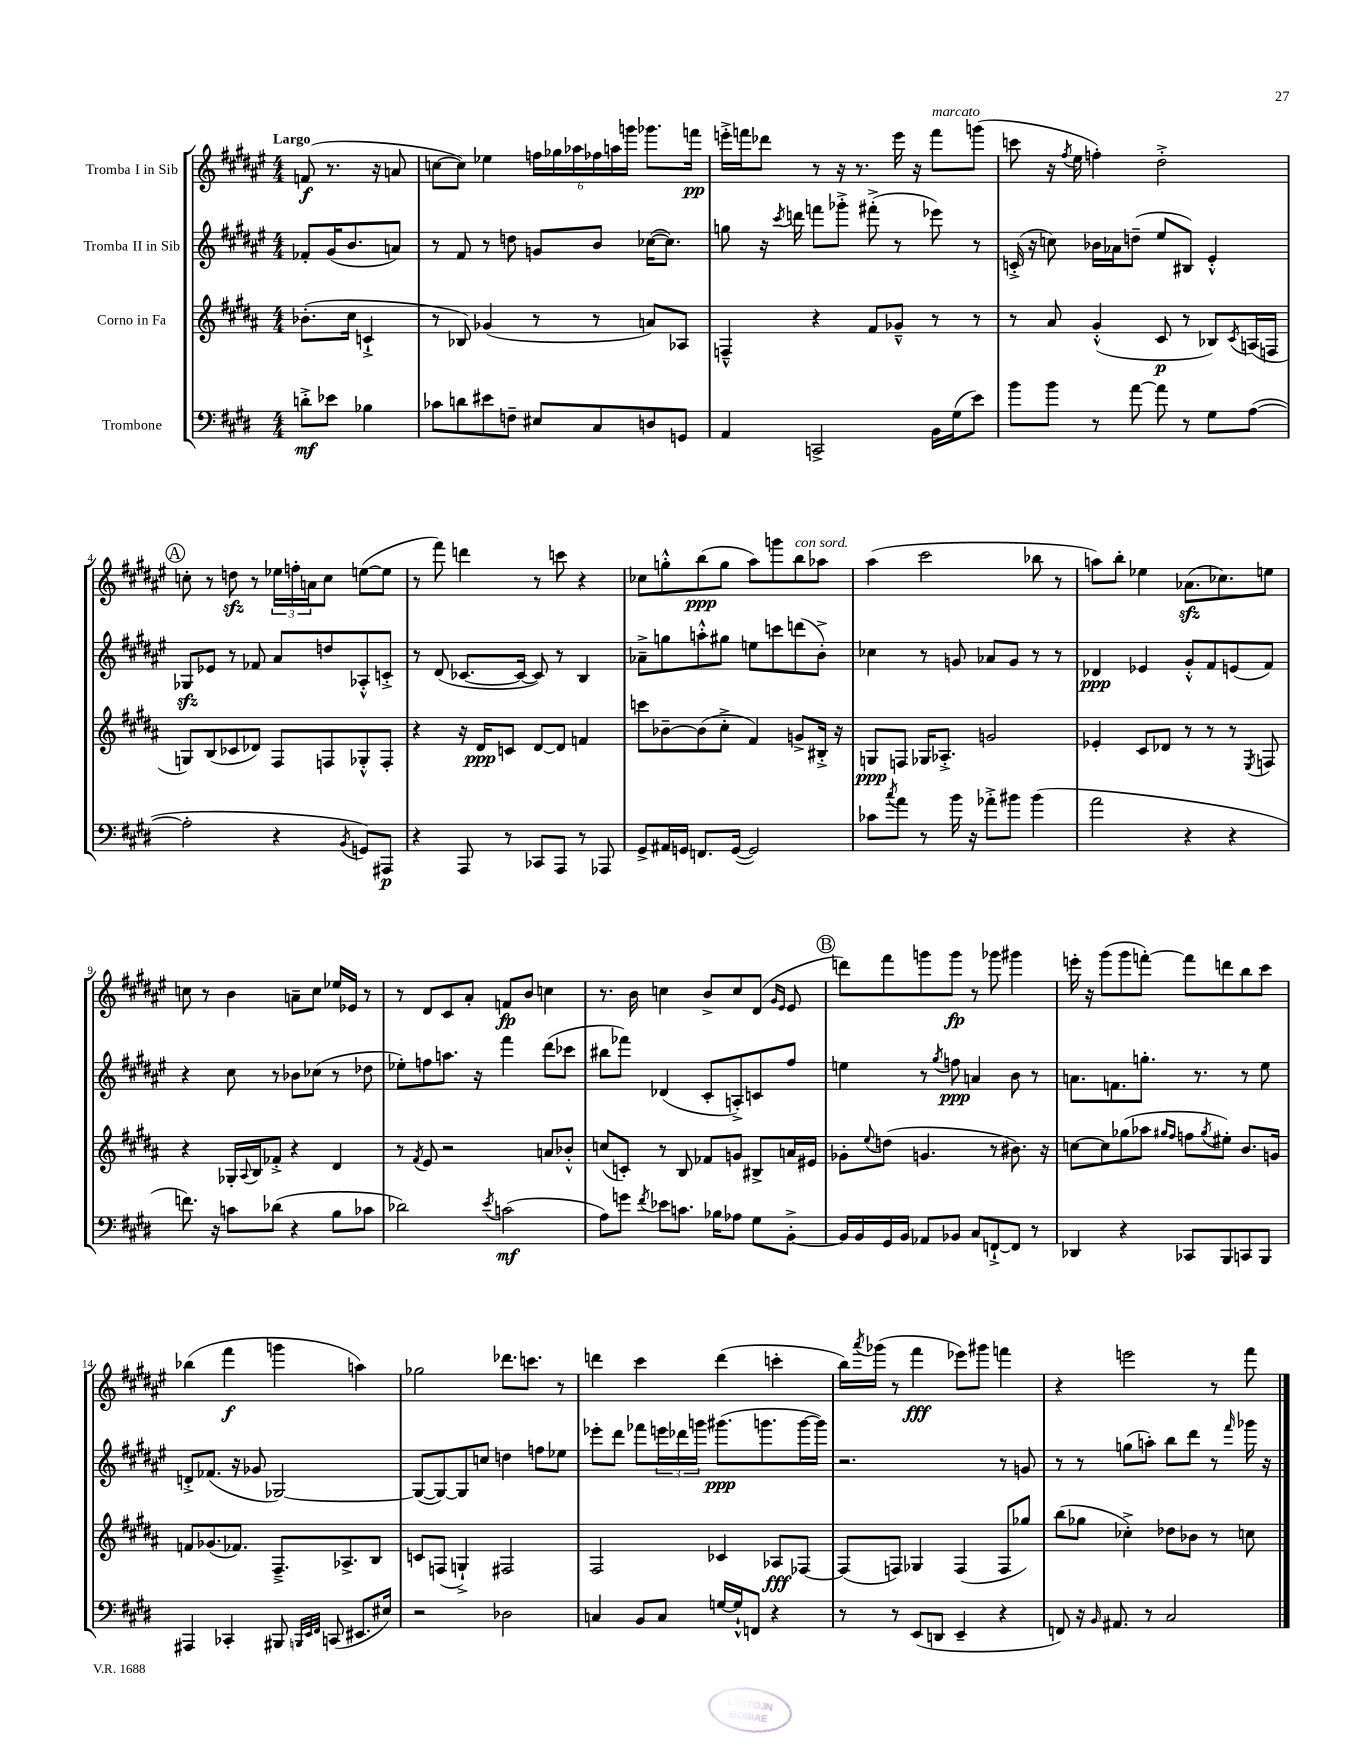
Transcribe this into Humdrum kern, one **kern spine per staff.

**kern	**kern	**kern	**kern
*staff4	*staff3	*staff2	*staff1
*clefF4	*clefG2	*clefG2	*clefG2
*k[f#c#g#d#]	*k[f#c#g#d#a#]	*k[f#c#g#d#a#e#]	*k[f#c#g#d#a#e#]
*M4/4	*M4/4	*M4/4	*M4/4
8d'^\L	(8.b-'\L	8f-'/L	(8f/
8e-\J	.	(16g#/K	8.r
.	16cc#\Jk	8.b/	.
4B-\	4c`^/	.	.
.	.	.	16r
.	.	8a/J)	8a/
=	=	=	=
8c-\L	8r	8r	[8cc\L
8d\	8B-/)	8f#/	8cc\]J)
8e#\	(4g-/	8r	4ee-\
8F~\J	.	8dd\	.
8E#/L	8r	8g/L	24ff\LL
.	.	.	24gg-\
.	.	.	24aa-\
8C#/	8r	8b/J	24ff-\
.	.	.	24aa\
.	.	.	24ggg\JJ
8D/	8a/L)	([16cc-\LK	8.ggg-\L
.	.	8.cc-\]J)	.
8GG/J	8A-/J	.	.
.	.	.	16fff\Jk
=	=	=	=
4AA/	4F~^^/	8gg\	16eee'^\LL
.	.	.	16fff\J
.	.	16r	8ddd-\J
.	.	8qccc#/	.
.	.	16ddd\	.
2CC^/	4r	8fff\L	8r
.	.	8ggg-'^\J	16r
.	.	.	8.r
.	8f#/L	(8fff#'^\	.
.	8g-~^^/J	8r	16eee\
.	.	.	16r
16BB\LL	8r	8eee-\)	8fff\L
(16G#\J	.	.	.
8e\J)	8r	8r	(8ggg\J
=	=	=	=
8b\L	8r	(16c'^/	8ccc\
.	.	16r	.
8b\J	8a#/	8cc\)	16r
.	.	.	8qff#/
.	.	.	16ee#\
8r	(4g#'^^/	16b-\LL	4ff'\)
.	.	16a-\J	.
[8a\	.	(8dd~\J	.
8a\]	8c#/	8ee#/L	2dd#'^\
8r	8r	8B#/J)	.
8G#\L	8B-/L)	4e#'^^/	.
.	8qc#/	.	.
([8A\J	(16A/L	.	.
.	16F/JJ	.	.
=	=	=	=
2A'\]	8G/L)	8G-/L	8cc'\
.	(8B/	8e-/J	8r
.	8c-/	8r	8dd\
.	8d-/J)	8f-/	8r
4r	8F#/L	8a#/L	24ee-\LL
.	.	.	24ff'\
.	.	.	24a\J
.	8F/	8dd/	8cc\J
8qBB/	.	.	.
8GG/L)	8G-'^^/	8A-'^^/	([8ee\L
8AAA#/J	8F'/J	8c'^/J	8ee\]J
=	=	=	=
4r	4r	8r	8r
.	.	(8d#/	8fff#\)
8AAA/	16r	[8.c-/L	4ddd\
.	16d#/LK	.	.
8r	8c/J	.	.
.	.	16c-/_Jk	.
8CC-/L	[8d#/L	8c-/])	8r
8AAA/J	8d#/]J	8r	8ccc\
8r	4f/	4B/	4r
8AAA-/	.	.	.
=	=	=	=
8GG#^/L	8ccc\L	8a-~^\L	8cc-\L
16AA#/L	[8b-~\	8gg\	8gg'^^\
16GG/JJ	.	.	.
8.FF/L	(8b-\]	8aa'^^\	(8bb\
.	8cc#'^\J	8gg#\J	8gg\J
([16GG/Jk	.	.	.
2GG/])	4f#/)	8ee\L	8aa#\L)
.	.	8ccc\	8ggg\
.	8g^/L	(8ddd\	8bb\
.	16B#'^/Jk	8b'^\J)	8aa-\J
.	16r	.	.
=	=	=	=
8c-\L	8G/L	4cc-\	(4aa#\
8qcc#/	.	.	.
8a\J	8F/J	.	.
8r	16G-/LK	8r	2ccc#\
.	8.A-'^/J	.	.
16b\	.	8g/	.
16r	.	.	.
8a-'^\L	2g/	8a-/L	.
8b#\J	.	8g/J	.
(4b#\	.	8r	8bb-\
.	.	8r	8r
=	=	=	=
2a\	4e-'/	4d-/	8aa\L)
.	.	.	8bb'\J
.	8c#/L	4e-/	4ee-\
.	8d-/J	.	.
4r	8r	8g#'^^/L	(8.a-\L
.	8r	8f#/	.
.	.	.	8.cc-\)
4r	8r	(8e/	.
.	8qE/	.	.
.	8F/	8f#/J)	8ee\J
=	=	=	=
8.f\)	4r	4r	8cc\
.	.	.	8r
16r	.	.	.
8c\L	16G-'/LL	8cc#\	4b\
.	8qqA#/	.	.
.	16B/J	.	.
(8d-\J	8f-'^/J	8r	.
4r	4r	8b-\L	8a~\L
.	.	(8cc-\J	8cc\J
8B\L	4d#/	8r	16ee-/LL
.	.	.	16e-/JJ
8c-\J	.	8dd-\	8r
=	=	=	=
2d-\)	8r	8ee-'\L)	8r
.	8qf#/	.	.
.	8e/	8ff\	8d#/L
.	2r	8.aa\J	8c#/
.	.	.	8a#'/J
.	.	16r	.
8qe/	.	.	.
(2c\	.	4fff#\	8f/L
.	.	.	8b/J
.	8a/L	(8ddd#\L	4cc\
.	8b-'^^/J	8ccc-\J	.
=	=	=	=
8A\L)	(8cc/L	8bb#\L	8.r
8g\J	8c'/J)	8fff-\J)	.
.	.	.	16b\
8qf#/	.	.	.
8e-\L	8r	(4d-/	4cc\
8.c\J	8B/	.	.
.	8f-/L	8c#'/L	8b^/L
16B-\LK	.	.	.
8A-\J	8g/J	8A'^/)	8cc/
8G#\L	8B#^/L	8c/	(8d#/J
.	.	.	16qqg#/LL
.	.	.	16qqe#/JJ
[8BB'^\J	16a/L	8ff#/J	8e#/
.	16e#/JJ	.	.
=	=	=	=
16BB/]LL	8g-'\L	4ee\	8ddd\L)
16BB/	.	.	.
.	8qqee/	.	.
16GG#/	(8dd\J	.	8fff#\
16BB/JJ	.	.	.
8AA-/L	4.g/	8r	8ggg\
.	.	8qgg#/	.
8BB-/J	.	8ff\	8ggg\J
8C#/L	.	4a/	8r
[8FF`^/	8r	.	8ggg-\
8FF/]J	8.b#\)	8b\	4ggg#\
8r	.	8r	.
.	16r	.	.
=	=	=	=
4DD-/	[8cc\L	8.a\L	16eee'\
.	.	.	16r
.	8cc\]	.	(8ggg#\L
.	.	8.f\	.
4r	(8gg-\	.	8ggg#\
.	8aa-\J	8.gg'\J	[8fff'\J)
.	16qqgg#/LL	.	.
.	16qqff#/JJ	.	.
8CC-/L	8ff\L	.	8fff\]L
.	.	8.r	.
.	8qgg#/	.	.
8BBB/	8ee#'\J)	.	8ddd\
8CC/	8.b/L	8r	8bb\
8BBB/J	.	8ee#\	8ccc#\J
.	16g/Jk	.	.
=	=	=	=
4AAA#/	8f/L	8d'^/L	(4bb-\
.	(8.g-/	(8.f-/J	.
4CC-'/	.	.	4fff#\
.	8.f-/J)	16r	.
.	.	8g-/	.
8BBB#/	8.F#~^/L	[2G-/)	4ggg\
32qqBBB/LLL	.	.	.
32qqEE/	.	.	.
32qqFF#/JJJ	.	.	.
(8CC/	.	.	.
.	8.A-^/	.	.
8.EE#/L	.	.	4aa\)
.	8B/J	.	.
16E#/Jk)	.	.	.
=	=	=	=
2r	8c/L	(8G-/_L	2gg-\
.	(8F/J	8G-/_)	.
.	4G`^/)	8G-/]	.
.	.	8cc/J	.
2D-\	2F#/	4dd\	8.ddd-\L
.	.	.	8.ccc\J
.	.	8ff\L	.
.	.	8ee-\J	8r
=	=	=	=
4C/	2F#/	8eee-'\L	4ddd\
.	.	8ddd#\J	.
8BB/L	.	8fff-\L	4ccc#\
8C/J	.	24eee\L	.
.	.	24ddd-\	.
.	.	24ggg\JJ	.
[16G/LL	4c-/	(8.ggg#\L	(4ddd\
16G`^^/]J	.	.	.
8FF/J	.	.	.
.	.	8.ggg\	.
4r	8A-/L	.	4ccc'\
.	[8F-/J	[16ggg\L	.
.	.	16ggg\]JJ)	.
=	=	=	=
8r	(8F-/]L	2.r	16bb\LL)
.	.	.	8qaaa#/
.	.	.	(16ggg-\JJ
8r	8F/J)	.	8r
(8EE/L	4G-/	.	4fff#\
8DD/J	.	.	.
4EE~/	(4F/	.	8eee-\L)
.	.	.	8ggg#\J
4r	8F/L	8r	4fff\
.	8gg-/J)	8g/	.
=	=	=	=
8FF/)	(8bb\L	8r	4r
16r	8gg-\J	8r	.
16qqBB/	.	.	.
8.AA#/	.	.	.
.	4cc-'^\)	(8gg\L	2eee\
8r	.	8aa'\J)	.
2C#/	8dd-\L	8bb\L	.
.	8b-\J	8ddd#\J	.
.	8r	8r	8r
.	.	16qqfff#/	.
.	8cc\	16ggg-\	8fff#\
.	.	16r	.
==	==	==	==
*-	*-	*-	*-
